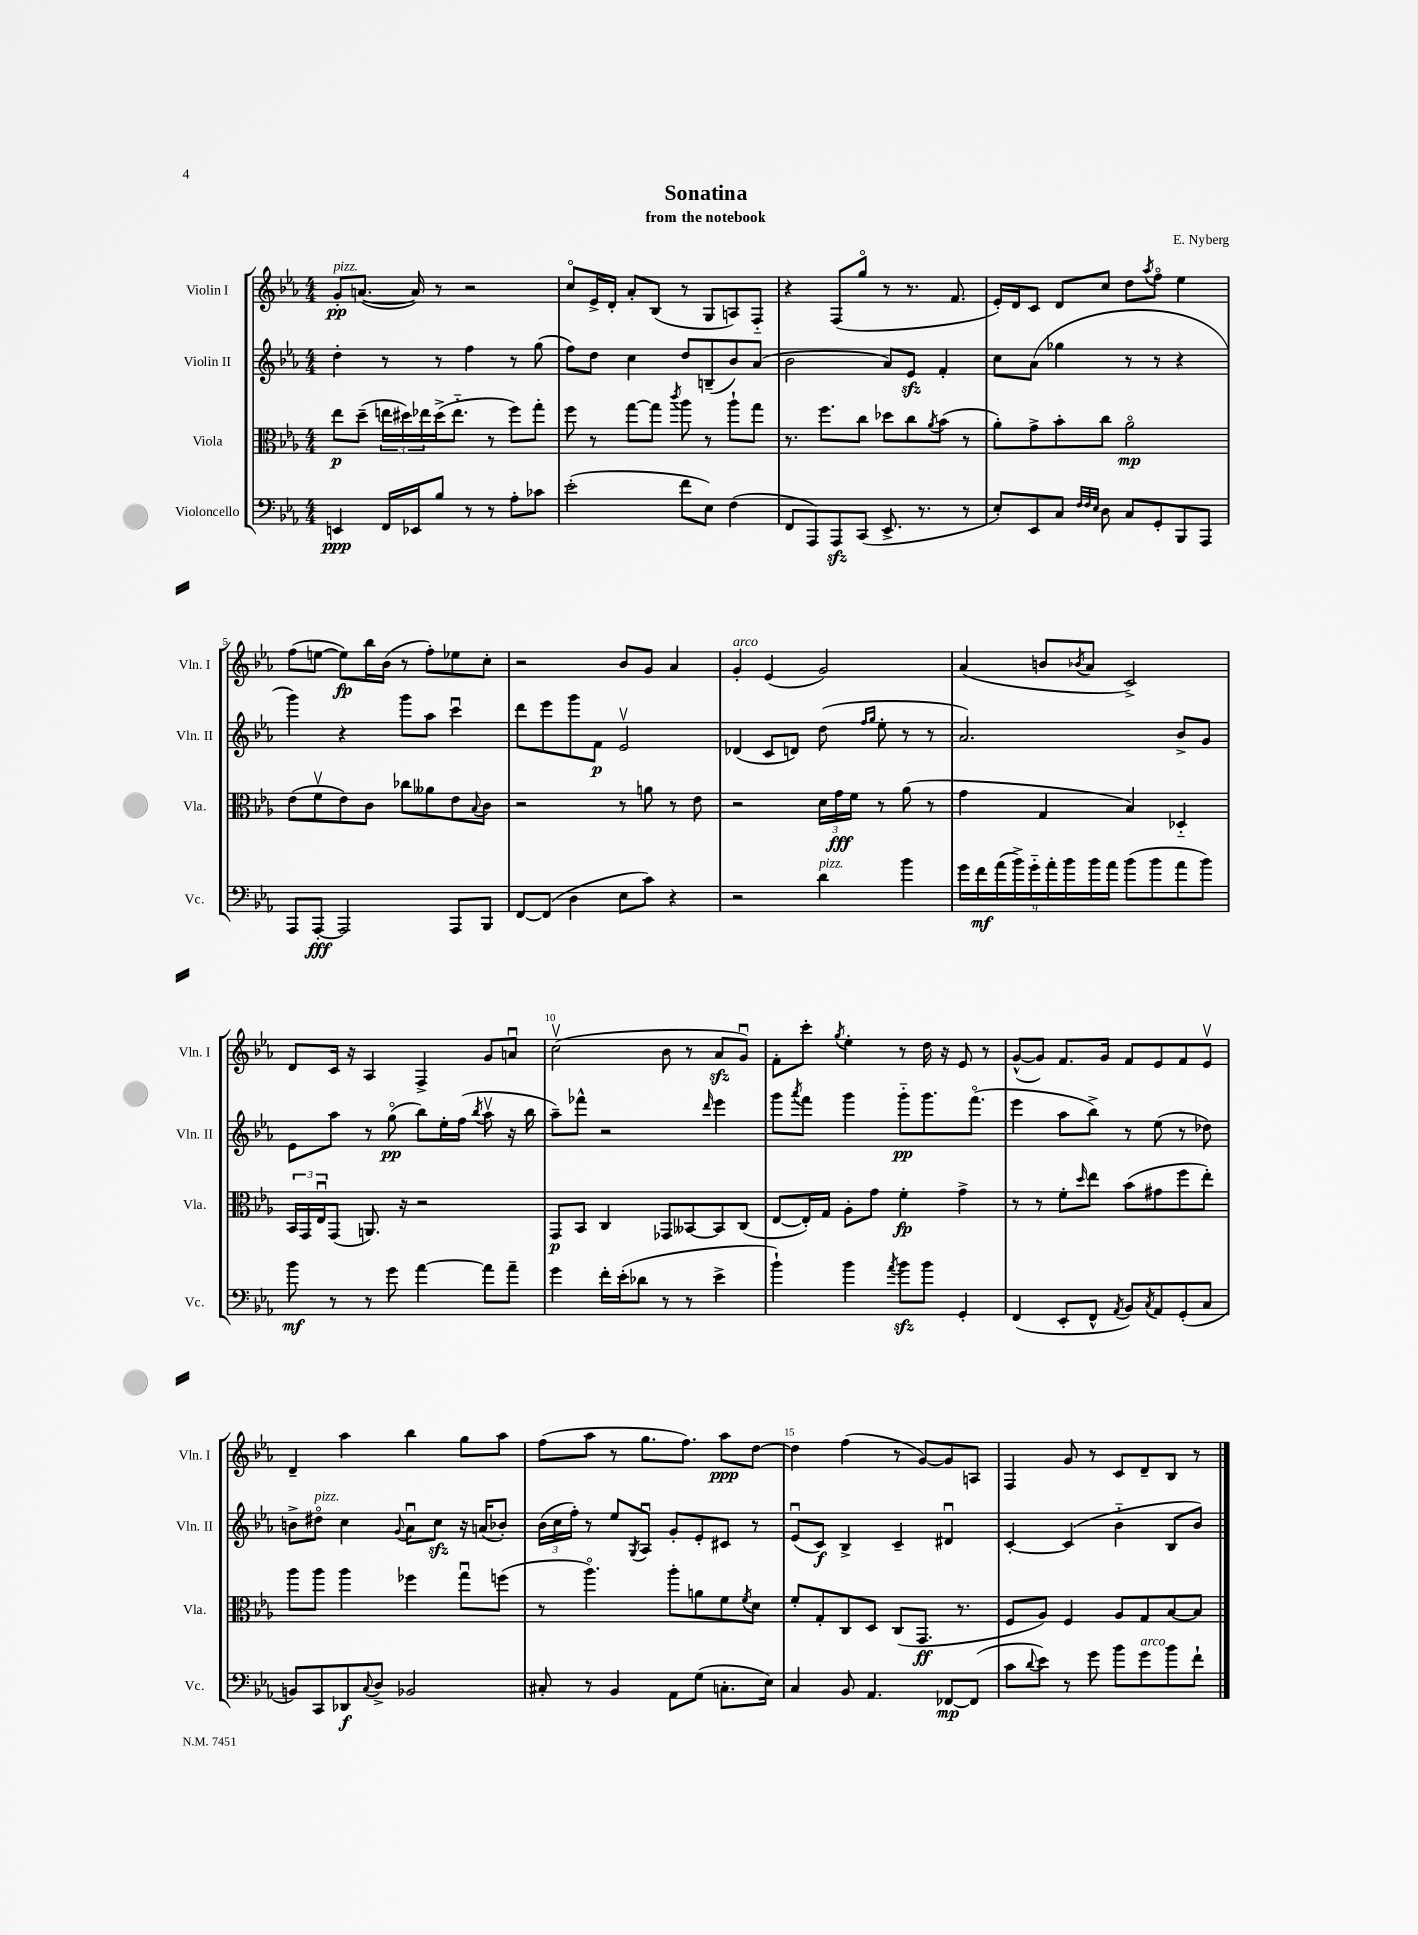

**kern	**dynam	**kern	**dynam	**kern	**dynam	**kern	**dynam
*part4	*part4	*part3	*part3	*part2	*part2	*part1	*part1
*staff4	*staff4	*staff3	*staff3	*staff2	*staff2	*staff1	*staff1
*I"Violoncello	*	*I"Viola	*	*I"Violin II	*	*I"Violin I	*
*I'Vc.	*	*I'Vla.	*	*I'Vln. II	*	*I'Vln. I	*
*clefF4	*	*clefC3	*	*clefG2	*	*clefG2	*
*k[b-e-a-]	*	*k[b-e-a-]	*	*k[b-e-a-]	*	*k[b-e-a-]	*
*M4/4	*	*M4/4	*	*M4/4	*	*M4/4	*
=1	=1	=1	=1	=1	=1	=1	=1
!	!	!	!	!	!	!LO:TX:a:i:t=pizz.	!
4EEn/	ppp	8ee-\L	p	4dd'\	.	8g'/L	pp
.	.	(8dd~\J	.	.	.	([8.an/J	.
16FF/LL	.	24een\LL	.	8r	.	.	.
.	.	24dd#X\)	.	.	.	.	.
16EE-X/J	.	.	.	.	.	16a/])	.
.	.	24ee-X\	.	.	.	.	.
8B-/J	.	(16dd#^\J	.	8r	.	8r	.
.	.	8.ee-\J	.	.	.	.	.
8r	.	.	.	4ff\	.	2r	.
8r	.	8r	.	.	.	.	.
8A-'\L	.	8ff\L)	.	8r	.	.	.
8c-X\J	.	8gg'\J	.	(8gg\	.	.	.
=2	=2	=2	=2	=2	=2	=2	=2
(2e-'\	.	8ff\	.	8ff\L)	.	8cc/L	.
.	.	8r	.	8dd\J	.	16e-^/L	.
.	.	.	.	.	.	16d'/JJ	.
.	.	[8gg\L	.	4cc\	.	8a-'/L	.
.	.	8gg\J]	.	.	.	(8B-/J	.
.	.	8qccc/	.	.	.	.	.
8f\L	.	8aa-\	.	8dd/L	.	8r	.
8E-\J)	.	8r	.	(8Bn~/	.	8G/L	.
(4F\	.	8aa-`\L	.	8b-/)	.	8An/)	.
.	.	8gg\J	.	(8a-/J	.	8F/J	.
=3	=3	=3	=3	=3	=3	=3	=3
8FF/L	.	8.r	.	2b-\	.	4r	.
8AAA-/)	.	.	.	.	.	.	.
.	.	8.ff\L	.	.	.	.	.
8AAA-zz/	.	.	.	.	.	(8F/L	.
(8CC/J	.	8cc\J	.	.	.	8gg/J	.
8.EE-^/	.	8dd-X\L	.	8a-/L)	.	8r	.
.	.	8cc\	.	8e-zz/J	.	8.r	.
8.r	.	.	.	.	.	.	.
.	.	8qa-/	.	.	.	.	.
.	.	(8b-\J	.	4f'/	.	.	.
.	.	.	.	.	.	8.f/	.
8r	.	8r	.	.	.	.	.
=4	=4	=4	=4	=4	=4	=4	=4
8E-'/L)	.	8a-'\L)	.	8cc\L	.	16e-'/LL)	.
.	.	.	.	.	.	16d/J	.
8EE-/	.	8g^\	.	(8a-\J	.	8c/J	.
8C/J	.	8b-'\	.	4gg-X\	.	8d/L	.
32qqF/LLL	.	.	.	.	.	.	.
32qqF/	.	.	.	.	.	.	.
32qqE-/JJJ	.	.	.	.	.	.	.
8D\	.	8cc\J	.	.	.	8cc/J	.
8C/L	.	2a-\	mp	8r	.	8dd\L	.
.	.	.	.	.	.	8qaa-/	.
8GG'/	.	.	.	8r	.	8ff\J	.
8BBB-/	.	.	.	4r	.	4ee-\	.
8AAA-/J	.	.	.	.	.	.	.
!!LO:LB:g=z
=5	=5	=5	=5	=5	=5	=5	=5
8AAA-/L	.	(8e-\L	.	4ggg\)	.	(8ff\L	.
[8AAA-'/J	fff	8fv\	.	.	.	[8een\J	.
2AAA-/]	.	8e-\)	.	4r	.	8ee\L])	fp
.	.	8c\J	.	.	.	16bb-\L	.
.	.	.	.	.	.	(16b-\JJ	.
.	.	8cc-X\L	.	8ggg\L	.	8r	.
.	.	8a--X\	.	8aa-\J	.	8ff'\L)	.
8AAA-/L	.	8e-\	.	4cccu\	.	8ee-X\	.
.	.	8qqB-/	.	.	.	.	.
8BBB-/J	.	8c\J	.	.	.	8cc'\J	.
=6	=6	=6	=6	=6	=6	=6	=6
[8FF/L	.	2r	.	8ddd\L	.	2r	.
(8FF/J]	.	.	.	8eee-\	.	.	.
4D\	.	.	.	8ggg\	.	.	.
.	.	.	.	8f\J	p	.	.
8E-\L	.	8r	.	2e-v/	.	8b-/L	.
8c\J)	.	8an\	.	.	.	8g/J	.
4r	.	8r	.	.	.	4a-/	.
.	.	8e-\	.	.	.	.	.
=7	=7	=7	=7	=7	=7	=7	=7
!	!	!	!	!	!	!LO:TX:a:i:t=arco	!
2r	.	2r	.	(4d-X/	.	4g'/	.
.	.	.	.	8c/L	.	(4e-/	.
.	.	.	.	8dn/J)	.	.	.
!LO:TX:a:i:t=pizz.	!	!	!	!	!	!	!
4d\	.	24d\LL	.	(8dd\	.	2g/)	.
.	.	24g\	fff	.	.	.	.
.	.	24f\JJ	.	.	.	.	.
.	.	.	.	16qqff/LL	.	.	.
.	.	.	.	16qqgg/JJ	.	.	.
.	.	8r	.	8ee-'\	.	.	.
4b-\	.	(8a-\	.	8r	.	.	.
.	.	8r	.	8r	.	.	.
=8	=8	=8	=8	=8	=8	=8	=8
18g\LL	.	4g\	.	2.a-/)	.	(4a-/	.
18f\	mf	.	.	.	.	.	.
(18a-\	.	.	.	.	.	.	.
18b-^\)	.	.	.	.	.	.	.
18g\	.	.	.	.	.	.	.
.	.	4G/	.	.	.	8bn/L	.
18a-'\	.	.	.	.	.	.	.
18b-\	.	.	.	.	.	.	.
.	.	.	.	.	.	8qb-X/	.
.	.	.	.	.	.	8a-/J	.
18b-\	.	.	.	.	.	.	.
18a-\JJ	.	.	.	.	.	.	.
(8b-\L	.	4B-/)	.	.	.	2c^/)	.
8b-\	.	.	.	.	.	.	.
8a-\	.	4D-X/	.	8b-^/L	.	.	.
8b-\J)	.	.	.	8g/J	.	.	.
!!LO:LB:g=z
=9	=9	=9	=9	=9	=9	=9	=9
8b-\	mf	24BB-/LL	.	8e-\L	.	8d/L	.
.	.	24GG/	.	.	.	.	.
.	.	24E-u/J	.	.	.	.	.
8r	.	(8GG/J	.	8aa-\J	.	16c/Jk	.
.	.	.	.	.	.	16r	.
8r	.	8.AAn/)	.	8r	.	4A-/	.
8g\	.	.	.	(8gg\	pp	.	.
.	.	16r	.	.	.	.	.
[4a-\	.	2r	.	8bb-\L)	.	4F^/	.
.	.	.	.	16ee-'\L	.	.	.
.	.	.	.	(16ff\JJ	.	.	.
.	.	.	.	8qbb-/	.	.	.
8a-\L]	.	.	.	8aa-v\	.	8g/L	.
8a-~\J	.	.	.	16r	.	8anu/J	.
.	.	.	.	16bb-\	.	.	.
=10	=10	=10	=10	=10	=10	=10	=10
4g\	.	8GG/L	p	8aa-~\L)	.	(2ccv\	.
.	.	8BB-/J	.	8fff-X^^\J	.	.	.
16f'\LL	.	4C/	.	2r	.	.	.
(16e-'\J	.	.	.	.	.	.	.
8d-X\J	.	.	.	.	.	.	.
8r	.	8GG-X/L	.	.	.	8b-\	.
8r	.	[8BB--X/	.	.	.	8r	.
.	.	.	.	16qqddd/	.	.	.
4e-^\	.	8BB--/]	.	4eee-\	.	8a-zz/L	.
.	.	(8C/J	.	.	.	8gu/J)	.
=11	=11	=11	=11	=11	=11	=11	=11
4b-`\)	.	[8E-/L	.	8ggg\L	.	8f'\L	.
.	.	.	.	8qaaa-/	.	.	.
.	.	16E-'/L])	.	8fff\J	.	8ccc'\J	.
.	.	16G/JJ	.	.	.	.	.
.	.	.	.	.	.	8qgg/	.
4b-\	.	8A-'\L	.	4ggg\	.	4ee-'\	.
.	.	8g\J	.	.	.	.	.
8qa-/	.	.	.	.	.	.	.
8b-zz\L	.	4f'\	fp	8ggg\L	pp	8r	.
8b-\J	.	.	.	8.ggg\	.	16dd\	.
.	.	.	.	.	.	16r	.
4GG'/	.	4g^\	.	.	.	8e-/	.
.	.	.	.	(8.fff\J	.	.	.
.	.	.	.	.	.	8r	.
=12	=12	=12	=12	=12	=12	=12	=12
(4FF/	.	8r	.	4eee-\	.	([8g^^/L	.
.	.	8r	.	.	.	8g/J])	.
8EE-'/L	.	8f'\L	.	8aa-\L	.	8.f/L	.
.	.	16qqdd/	.	.	.	.	.
8FF^^/J	.	8ee-\J	.	8bb-^\J)	.	.	.
.	.	.	.	.	.	16g/Jk	.
8qAA-/	.	.	.	.	.	.	.
8BB-/L)	.	(8b-\L	.	8r	.	8f/L	.
8qC/	.	.	.	.	.	.	.
8AA-/	.	8g#X\	.	(8ee-\	.	8e-/	.
(8GG'/	.	8ff\	.	8r	.	8f/	.
8C/J	.	8ee-'\J)	.	8dd-X\)	.	8e-v/J	.
!!LO:LB:g=z
=13	=13	=13	=13	=13	=13	=13	=13
8BBn/L)	.	8aa-\L	.	8bn^\L	.	4d~/	.
!	!	!	!	!LO:TX:a:i:t=pizz.	!	!	!
8CC/	.	8aa-\J	.	8dd#X\J	.	.	.
8DD-X/	f	4aa-\	.	4cc\	.	4aa-\	.
8qqC/	.	.	.	.	.	.	.
8D^/J	.	.	.	.	.	.	.
.	.	.	.	8qqg/	.	.	.
2BB-X/	.	4ff-X\	.	8a-u\L	.	4bb-\	.
.	.	.	.	8cczz\J	.	.	.
.	.	8ggu\L	.	16r	.	8gg\L	.
.	.	.	.	(16an/KL	.	.	.
.	.	(8ffn\J	.	8b-X'/J)	.	8aa-\J	.
=14	=14	=14	=14	=14	=14	=14	=14
8C#X'/	.	8r	.	(24b-\LL	.	(8ff\L	.
.	.	.	.	24cc\	.	.	.
.	.	.	.	24ff'\JJ)	.	.	.
8r	.	4.aa-\)	.	8r	.	8aa-\J	.
4BB-/	.	.	.	8ee-/L	.	8r	.
.	.	.	.	8qG/	.	.	.
.	.	.	.	8A-u/J	.	8.gg\L	.
8AA-\L	.	8aa-'\L	.	8g'/L	.	.	.
.	.	.	.	.	.	8.ff\J)	.
(8G\J	.	8an\	.	8e-'/	.	.	.
8.Cn'\L	.	8f\	.	8c#X/J	.	8aa-\L	ppp
.	.	8qf/	.	.	.	.	.
.	.	8d\J	.	8r	.	[8dd\J	.
16E-\Jk)	.	.	.	.	.	.	.
=15	=15	=15	=15	=15	=15	=15	=15
4C/	.	8f'/L	.	(8e-u/L	.	4dd\]	.
.	.	8G'/	.	8c/J)	f	.	.
8BB-/	.	8C/	.	4B-^/	.	(4ff\	.
4.AA-/	.	8D/J	.	.	.	.	.
.	.	(8C/L	.	4c~/	.	8r	.
.	.	8.GG/J	ff	.	.	[8g/L)	.
[8FF-X/L	mp	.	.	4d#Xu/	.	8g/]	.
.	.	8.r	.	.	.	.	.
(8FF-/J]	.	.	.	.	.	8An/J	.
=16	=16	=16	=16	=16	=16	=16	=16
8c\L	.	8F/L	.	[4c'/	.	4F/	.
8qqd/	.	.	.	.	.	.	.
8e-\J)	.	8A-/J)	.	.	.	.	.
8r	.	4F/	.	(4c/]	.	8g/	.
8g\	.	.	.	.	.	8r	.
8b-\L	.	8A-/L	.	4b-\	.	8c/L	.
!LO:TX:a:i:t=arco	!	!	!	!	!	!	!
8g\	.	8G/	.	.	.	8d~/	.
8b-\	.	[8B-/	.	8B-/L	.	8B-/J	.
8f`\J	.	8B-/J]	.	8b-/J)	.	8r	.
==	==	==	==	==	==	==	==
*-	*-	*-	*-	*-	*-	*-	*-
